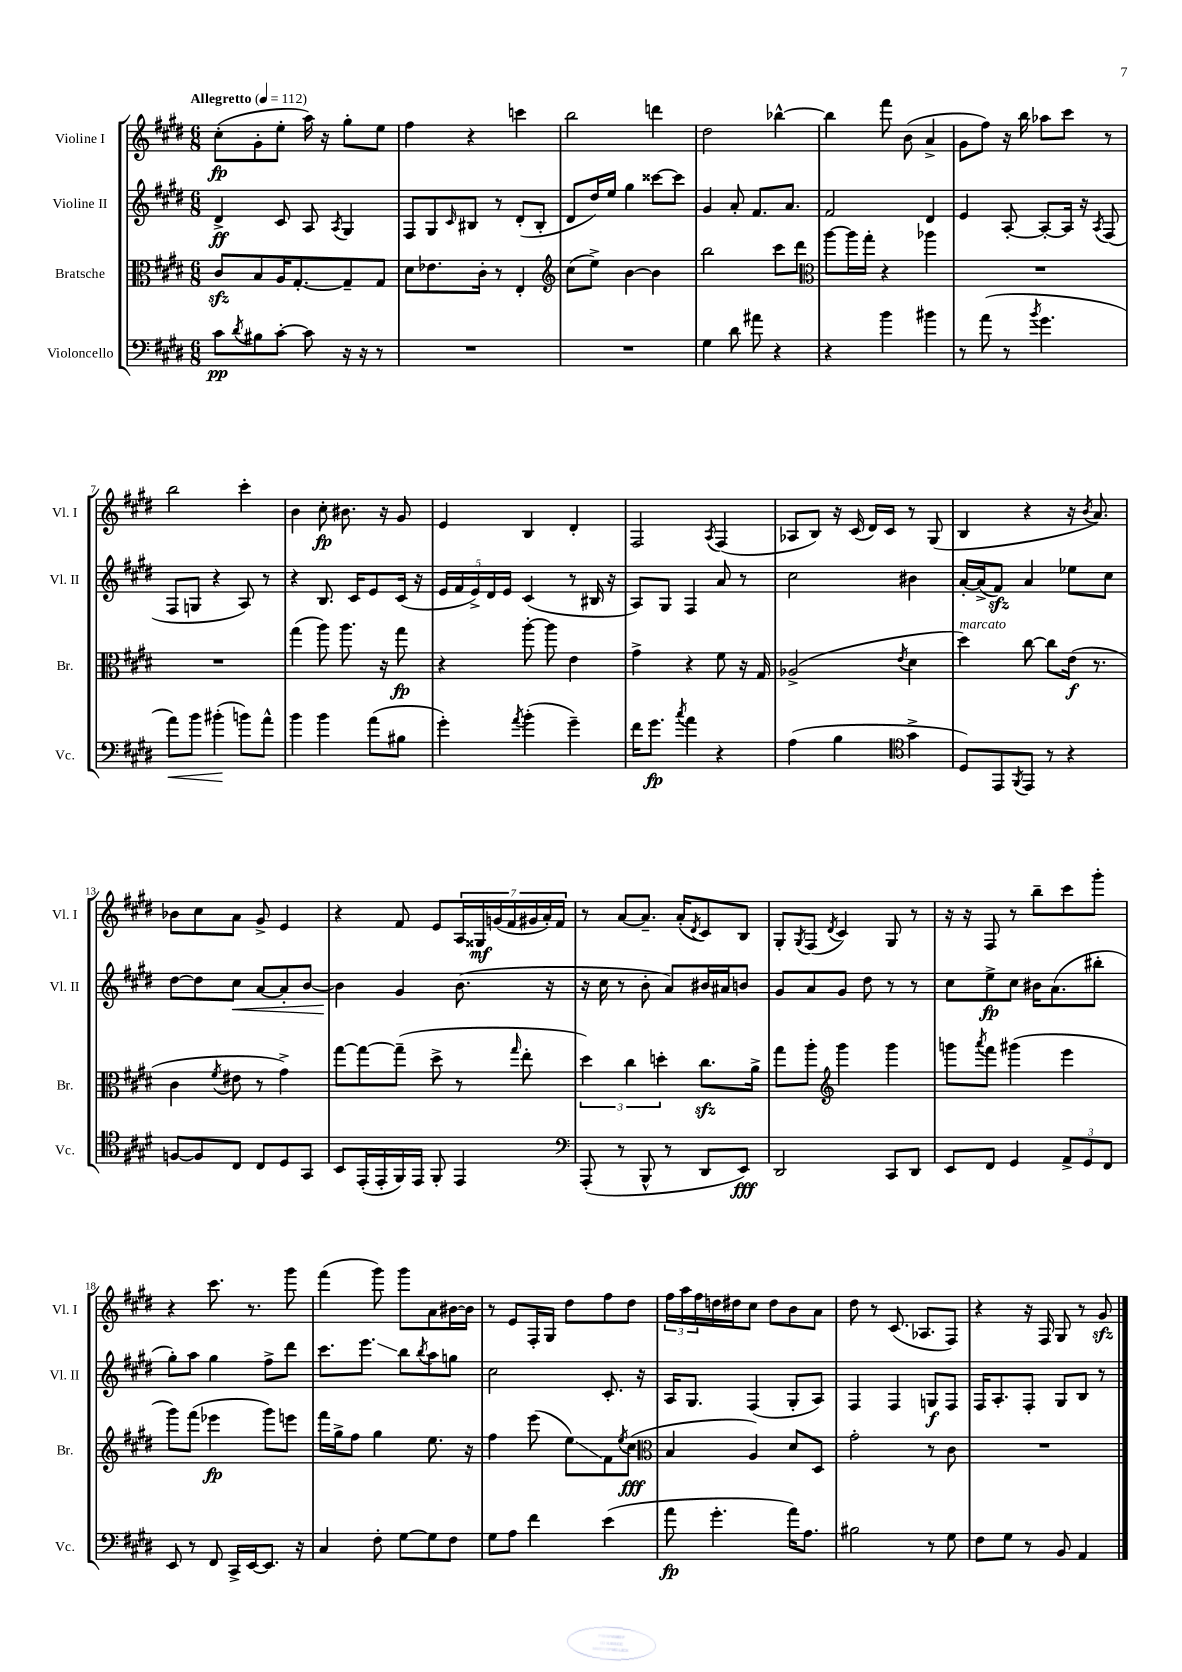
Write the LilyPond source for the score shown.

<<
\new StaffGroup <<
\new Staff = "s0" \with { instrumentName = "Violine I" shortInstrumentName = "Vl. I" } {
    \clef treble \key e \major \numericTimeSignature \time 6/8 \tempo "Allegretto" 4 = 112
    cis''8-.\fp( gis'8-. e''8-. a''16) r16 gis''8-. e''8 |
    fis''4 r4 c'''4 |
    b''2 d'''4 |
    dis''2 bes''4~-^ |
    bes''4 fis'''8 b'8( a'4-> |
    gis'8 fis''8) r16 b''16 aes''8 cis'''8 r8 |
    b''2 cis'''4-. |
    b'4 cis''8-.\fp bis'8. r16 gis'8 |
    e'4 b4 dis'4-. |
    fis2 \acciaccatura { a8 } fis4( |
    aes8 b8) r16 cis'16( dis'16) cis'16 r8 gis8( |
    b4 r4 r16 \acciaccatura { b'8 } a'8.) |
    bes'8 cis''8 a'8 gis'8-> e'4 |
    r4 fis'8 e'8 \tuplet 7/4 { a16 gisis16\mf g'16( fis'16 gis'16 a'16-.) fis'16 } |
    r8 a'8~ a'8.-- a'16-.( \acciaccatura { dis'8 } cis'8) b8 |
    gis8-. \acciaccatura { gis8 } fis8( \acciaccatura { dis'8 } cis'4) gis8 r8 |
    r16 r16 fis8 r8 b''8-- cis'''8 gis'''8-. |
    r4 cis'''8. r8. gis'''8 |
    fis'''4( gis'''8) gis'''8 a'8 bis'16~ bis'16 |
    r8 e'8 fis16-. gis16 dis''8 fis''8 dis''8 |
    \tuplet 3/2 { fis''16 a''16 fis''16 } d''16 dis''16 cis''8 dis''8 b'8 a'8 |
    dis''8 r8 cis'8.( aes8. fis8) |
    r4 r16 fis16 gis8 r8 gis'8\sfz \bar "|." |
}
\new Staff = "s1" \with { instrumentName = "Violine II" shortInstrumentName = "Vl. II" } {
    \clef treble \key e \major \numericTimeSignature \time 6/8
    dis'4->\ff cis'8 a8 \acciaccatura { a8 } gis4 |
    fis8 gis8 \grace { cis'16 } bis8 r8 dis'8-.( bis8-. |
    dis'8 dis''16) e''16 gis''4 cisis'''8~ cisis'''8 |
    gis'4 a'8-. fis'8. a'8. |
    fis'2 dis'4 |
    e'4 a8~-. a8~-. a16 r16 \acciaccatura { a8 } fis8( |
    fis8 g8 r4 a8) r8 |
    r4 b8. cis'16 e'8 cis'16( r16 |
    \tuplet 5/4 { e'16 fis'16 e'16->) dis'16 e'16 } cis'4( r8 bis16 r16 |
    a8) gis8 fis4 a'8 r8 |
    cis''2 bis'4 |
    a'16~-. a'16->( fis'8\sfz) a'4 ees''8 cis''8 |
    dis''8~ dis''8 cis''8\< a'8~ a'8-. b'8~ |
    b'4\! gis'4 b'8.( r16 |
    r16 cis''16 r8 b'8-. a'8) bis'16 ais'16 b'8 |
    gis'8 a'8 gis'8 dis''8 r8 r8 |
    cis''8 e''8->\fp cis''8 bis'16 a'8.( bis''8-. |
    gis''8-.) a''8 gis''4 fis''8-> dis'''8 |
    cis'''8. e'''8.\glissando b''8 \acciaccatura { b''8 } a''8 g''8 |
    cis''2 cis'8.-. r16 |
    a16 gis8. fis4( gis8-. a8) |
    fis4 fis4 g8\f fis8 |
    fis16 a8.-. fis8-. gis8 b8 r8 \bar "|." |
}
\new Staff = "s2" \with { instrumentName = "Bratsche" shortInstrumentName = "Br." } {
    \clef alto \key e \major \numericTimeSignature \time 6/8
    cis'8\sfz b8 a16 gis8.~-. gis8-- gis8 |
    dis'8 ees'8. cis'16-. r8 e4-. |
    \clef treble cis''8( e''8->) b'4~ b'4 |
    b''2 cis'''8 dis'''8 |
    \clef alto a''8~ a''16 gis''16-. r4 aes''4 |
    R2. |
    R2. |
    gis''4( a''8) a''8. r16 gis''8\fp |
    r4 a''8~-. a''8 e'4 |
    gis'4-> r4 fis'8 r16 gis16 |
    aes2->( \acciaccatura { e'8 } dis'4 |
    dis''4^\markup { \italic "marcato" }) cis''8~ cis''8 e'16\f( r8. |
    cis'4 \acciaccatura { fis'8 } eis'8 r8 gis'4->) |
    gis''8~ gis''8~ gis''8--( dis''8-> r8 \grace { gis''16 } e''8-. |
    \tuplet 3/2 { dis''4) cis''4 d''4-. } cis''8.\sfz a'16-> |
    gis''8 a''8-. \clef treble gis'''4 gis'''4 |
    g'''8 \acciaccatura { a'''8 } fis'''8 gis'''4( e'''4 |
    gis'''8) fis'''8( ees'''4\fp gis'''8) e'''8 |
    fis'''16 gis''16-> fis''8 gis''4 e''8. r16 |
    fis''4 e'''8( e''8\glissando) fis'8 \acciaccatura { e''8 } cis''8\fff( |
    \clef alto b4 a4) dis'8 dis8 |
    gis'2-. r8 cis'8 |
    R2. \bar "|." |
}
\new Staff = "s3" \with { instrumentName = "Violoncello" shortInstrumentName = "Vc." } {
    \clef bass \key e \major \numericTimeSignature \time 6/8
    cis'8\pp \acciaccatura { dis'8 } bis8 cis'8~-. cis'8 r16 r16 r8 |
    R2. |
    R2. |
    gis4 dis'8 ais'8 r4 |
    r4 b'4 bis'4 |
    r8 a'8( r8 \acciaccatura { b'8 } gis'4. |
    a'8\<) b'8 bis'4-.\!( b'8) a'8-^ |
    b'4 b'4 a'8( bis8 |
    gis'4-.) \acciaccatura { a'8 } b'4-.( gis'4--) |
    fis'16 gis'8.\fp \acciaccatura { cis''8 } a'4 r4 |
    a4( b4 \clef tenor gis'4-> |
    dis8) e,8 \acciaccatura { fis,8 } e,8 r8 r4 |
    f8~ f8 cis8 cis8 dis8 gis,8 |
    b,8 e,16-.( e,16-. fis,16) e,16 fis,8-. e,4 |
    \clef bass a,,8-.( r8 b,,8-^ r8 dis,8 e,8\fff) |
    dis,2 cis,8 dis,8 |
    e,8 fis,8 gis,4 \tuplet 3/2 { a,8-> gis,8 fis,8 } |
    e,8 r8 fis,8 cis,16-> e,16~ e,8. r16 |
    cis4 fis8-. gis8~ gis8 fis8 |
    gis8 a8 fis'4 e'4( |
    a'8\fp gis'4.-. a'16) a8. |
    bis2 r8 gis8 |
    fis8 gis8 r8 b,8 a,4 \bar "|." |
}
>>
>>
